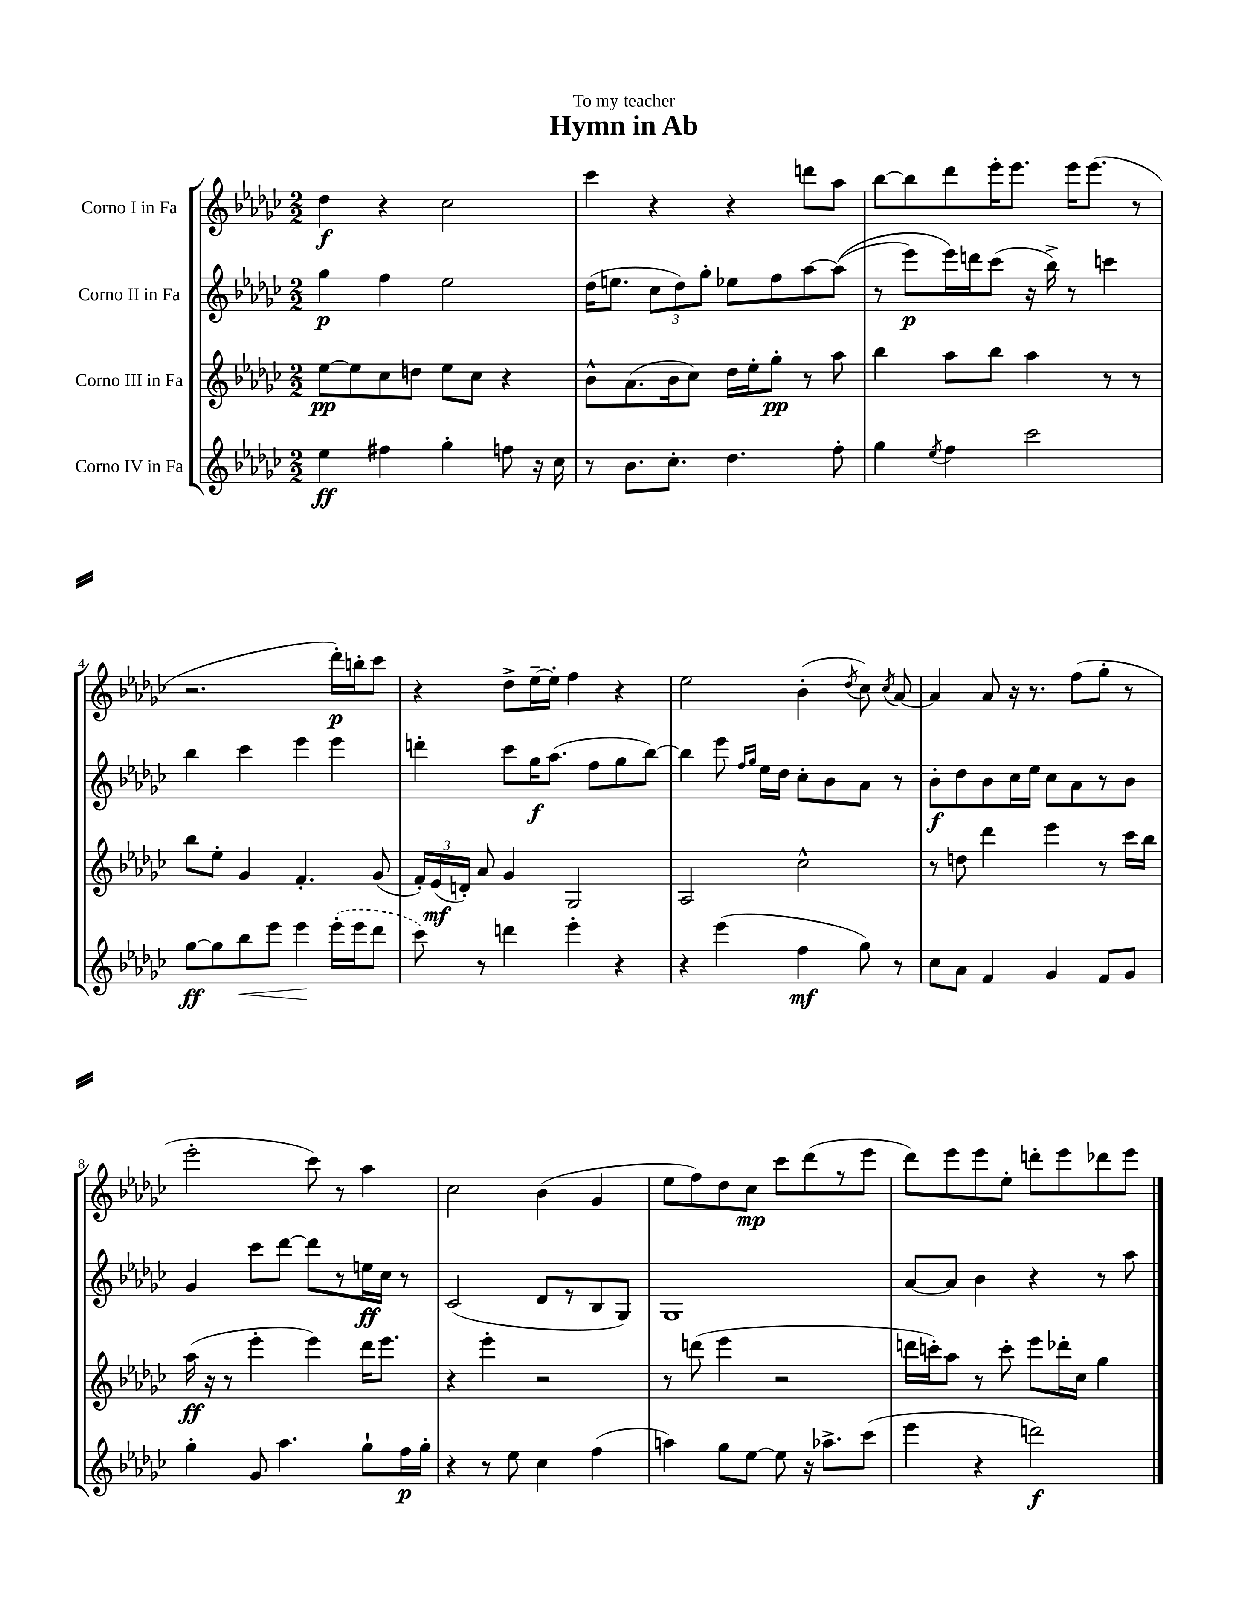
\header { title = "Hymn in Ab" dedication = "To my teacher" }
<<
\new StaffGroup <<
\new Staff = "s0" \with { instrumentName = "Corno I in Fa" } {
    \clef treble \key ges \major \numericTimeSignature \time 2/2
    \autoBeamOff des''4\f r4 ces''2 |
    ces'''4 r4 r4 d'''8[ aes''8] |
    bes''8[~ bes''8 des'''8 ees'''16-. ees'''8.] ees'''16[ ees'''8.]( r8 |
    r2. des'''16[-.\p) b''16-. ces'''8] |
    r4 des''8[-> ees''16~-- ees''16]-. f''4 r4 |
    ees''2 bes'4-.( \acciaccatura { des''8 } ces''8) \acciaccatura { ces''8 } aes'8~ |
    aes'4 aes'8 r16 r8. f''8[( ges''8]-. r8 |
    ees'''2-. ces'''8) r8 aes''4 |
    ces''2 bes'4( ges'4 |
    ees''8[ f''8) des''8 ces''8]\mp ces'''8[ des'''8( r8 ees'''8] |
    des'''8[) ees'''8 ees'''8 ees''8]-. d'''8[-. ees'''8 des'''8 ees'''8] \bar "|." |
}
\new Staff = "s1" \with { instrumentName = "Corno II in Fa" } {
    \clef treble \key ges \major \numericTimeSignature \time 2/2
    \autoBeamOff ges''4\p f''4 ees''2 |
    des''16[( e''8.] \tuplet 3/2 { ces''8[ des''8) ges''8]-. } ees''8[ f''8 aes''8~ aes''8](\( |
    r8 ees'''8[\p) ees'''16\) d'''16 ces'''8]( r16 bes''16->) r8 c'''4 |
    bes''4 ces'''4 ees'''4 ees'''4 |
    d'''4-. ces'''8[ ges''16\f aes''8.]( f''8[ ges''8 bes''8]~) |
    bes''4 ees'''8 \grace { f''16[ ges''16] } ees''16[ des''16] ces''8[-. bes'8 aes'8] r8 |
    bes'8[-.\f des''8 bes'8 ces''16 ees''16] ces''8[ aes'8 r8 bes'8] |
    ges'4 ces'''8[ des'''8]~ des'''8[ r8 e''16\ff ces''16] r8 |
    ces'2( des'8[ r8 bes8 ges8]) |
    ges1 |
    aes'8[~ aes'8] bes'4 r4 r8 aes''8 \bar "|." |
}
\new Staff = "s2" \with { instrumentName = "Corno III in Fa" } {
    \clef treble \key ges \major \numericTimeSignature \time 2/2
    \autoBeamOff ees''8[~\pp ees''8 ces''8 d''8] ees''8[ ces''8] r4 |
    bes'8[-^ aes'8.( bes'16 ces''8]) des''16[ ees''16-. ges''8]-.\pp r8 aes''8 |
    bes''4 aes''8[ bes''8] aes''4 r8 r8 |
    bes''8[ ees''8]-. ges'4 f'4.-. ges'8( |
    \tuplet 3/2 { f'16[-.) ees'16\mf( d'16]-.) } aes'8 ges'4 ges2 |
    aes2 ces''2-^ |
    r8 d''8 des'''4 ees'''4 r8 ces'''16[ bes''16] |
    aes''16\ff( r16 r8 ees'''4-. ees'''4) des'''16[ ees'''8.] |
    r4 ees'''4-. r2 |
    r8 d'''8( ees'''4 r2 |
    d'''16[ c'''16-.) aes''8] r8 c'''8-. ees'''8[ des'''16-. ces''16] ges''4 \bar "|." |
}
\new Staff = "s3" \with { instrumentName = "Corno IV in Fa" } {
    \clef treble \key ges \major \numericTimeSignature \time 2/2
    \autoBeamOff ees''4\ff fis''4 ges''4-. f''8 r16 ces''16 |
    r8 bes'8.[ ces''8.]-. des''4. f''8-. |
    ges''4 \acciaccatura { ees''8 } f''4 ces'''2 |
    ges''8[~\ff ges''8 bes''8\< ees'''8] ees'''4\! \once \slurDashed ees'''16[-.( ees'''16 des'''8] |
    ces'''8) r8 d'''4 ees'''4-. r4 |
    r4 ees'''4( f''4\mf ges''8) r8 |
    ces''8[ aes'8] f'4 ges'4 f'8[ ges'8] |
    ges''4-. ges'8 aes''4. ges''8[-! f''16\p ges''16]-. |
    r4 r8 ees''8 ces''4 f''4( |
    a''4) ges''8[ ees''8]~ ees''8 r16 aes''8.[-> ces'''8]( |
    ees'''4 r4 d'''2\f) \bar "|." |
}
>>
>>
